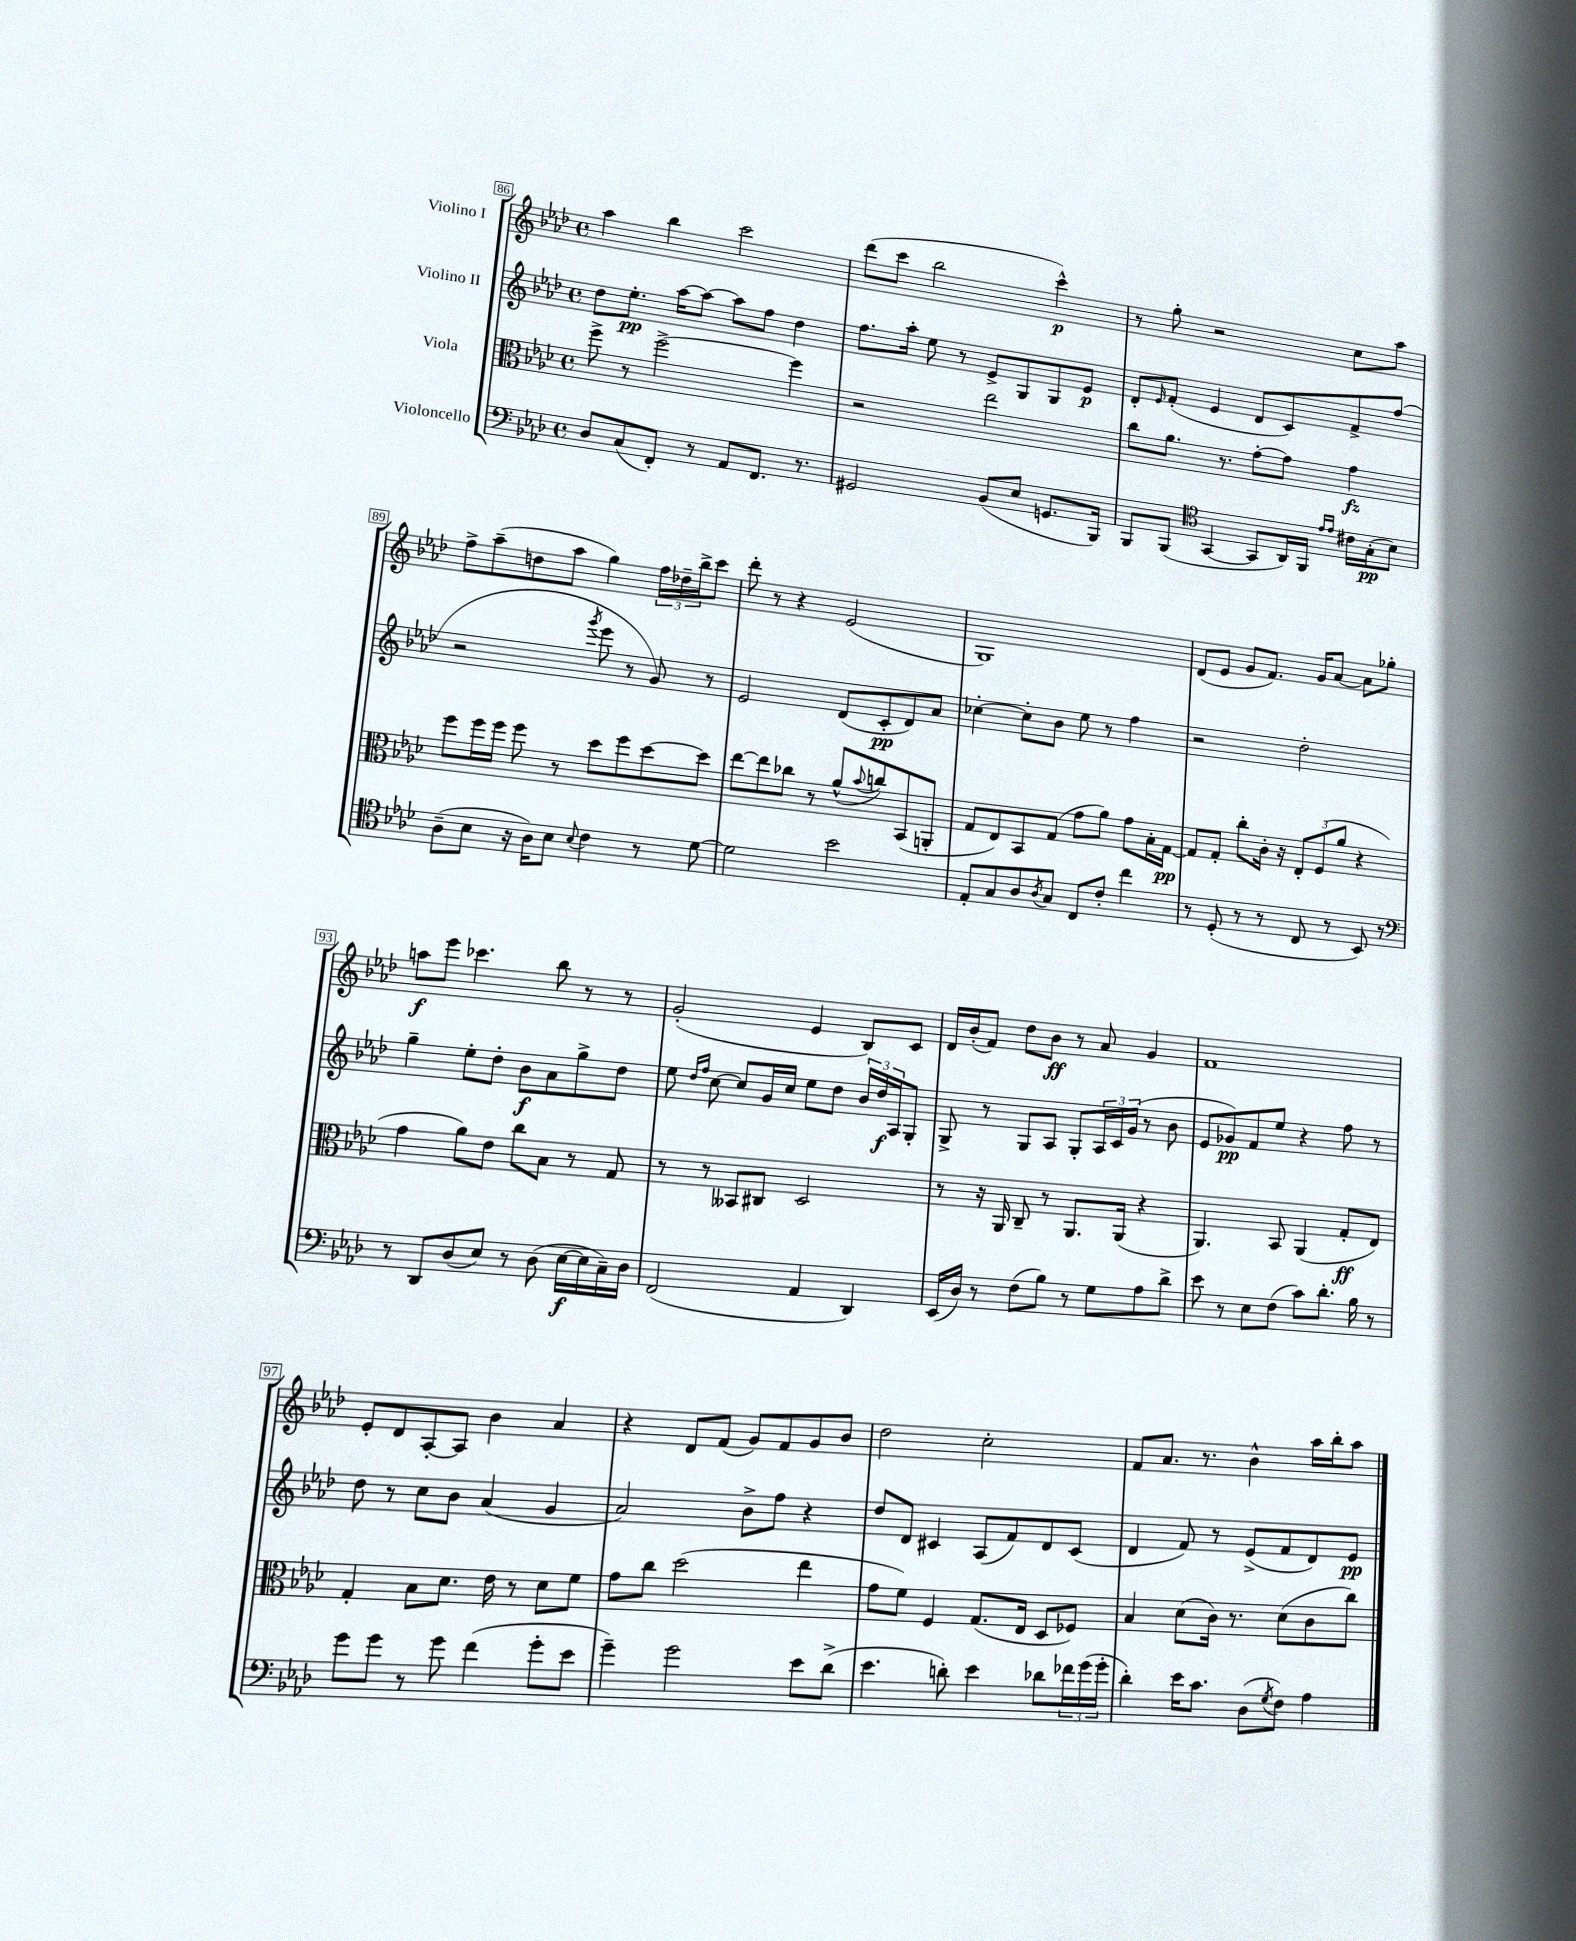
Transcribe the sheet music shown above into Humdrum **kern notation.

**kern	**kern	**kern	**kern
*staff4	*staff3	*staff2	*staff1
*clefF4	*clefC3	*clefG2	*clefG2
*k[b-e-a-d-]	*k[b-e-a-d-]	*k[b-e-a-d-]	*k[b-e-a-d-]
*M4/4	*M4/4	*M4/4	*M4/4
*met(c)	*met(c)	*met(c)	*met(c)
8D-	8ff^	8dd-	4aa-
(8C	8r	8.ee-'	.
8FF')	[2ff^	.	4bb-
.	.	[16aa-	.
8r	.	8aa-_	.
8AA-	.	8aa-]	2ccc
8.FF	.	8ff	.
.	4ff]	4dd-	.
8.r	.	.	.
=	=	=	=
2GG#	2r	8.ff	(8ddd-
.	.	.	8ccc
.	.	16aa-'	.
.	.	8ee-	2bb-
.	.	8r	.
(8BB-	2ee-	8e-^	.
8E-	.	8G	.
8.GG	.	8G	4ccc^^)
.	.	8e-	.
16BBB-)	.	.	.
=	=	=	=
8BBB-	8cc	8d-'	8r
.	.	16qqe-	.
(8BBB-	8.a-	(8f'	8gg'
*clefC4	*	*	*
[4GG	.	4e-	2r
.	8.r	.	.
8GG]	[8g'	8d-	.
16AA-)	8g]	8c)	.
16FF	.	.	.
16qqe-	.	.	.
16qqe-	.	.	.
16c#	4g	8f^	8cc
(16G'	.	.	.
8B-)	.	(8ff	8aa-
=	=	=	=
(8A-~	8ff	2r	8ff^
8B-	16ff	.	(8aa-~
.	16ff	.	.
16r	8ff	.	8dd
16A-)	.	.	.
8B-	8r	.	8aa-
8qqB-	.	8qggg	.
4c	8dd-	8eee-	4gg)
.	8ff	8r	.
8r	[8dd-	8g)	24ff
.	.	.	24dd-~
.	.	.	24bb-^
[8d-	8dd-]	8r	8ccc
=	=	=	=
2d-]	[8ee-	2e-	8ddd-'
.	8ee-]	.	8r
.	8cc-	.	4r
.	8r	.	.
2b-	(8a-^^	(8d-	(2e-
.	8qqb-	.	.
.	8cc)	8c'	.
.	(8BB-	8d-)	.
.	8AA'	8a-	.
=	=	=	=
8E-'	8G	[4cc-'	1G)
8G	8E-)	.	.
8A-	8BB-	8cc-']	.
8qA-	.	.	.
8G	(8G	8b-	.
8C	8g	8ee-	.
8c'	8a-)	8r	.
4cc	8g	4ff	.
.	16B-'	.	.
.	[16G	.	.
=	=	=	=
8r	8G]	2r	(8d-
(8D-'	8G'	.	8e-
8r	8cc'	.	8g
8r	16c'	.	8.f)
.	16r	.	.
8C	12E-'	2dd-'	.
.	.	.	16g
.	(12F	.	.
8r	.	.	[8a-
.	12a-	.	.
8BB-)	4r	.	8a-]
8r	.	.	8gg-'
=	=	=	=
*clefF4	*	*	*
8r	4g	4gg~	8aa
8DD-	.	.	8eee-
(8D-	8a-)	8ee-'	4.ccc-
8E-)	8e-	8dd-'	.
8r	8cc	8b-	.
(8D-	8B-	8a-	8bb-
[16E-	8r	8gg^	8r
16E-]	.	.	.
16C~)	8G	8dd-	8r
16D-	.	.	.
=	=	=	=
(2FF	8r	8ee-	(2g'
.	.	16qqdd-	.
.	.	16qqff	.
.	8r	[8cc	.
.	8BB--	8cc]	.
.	8C#	16g	.
.	.	16cc	.
4AA-	2D-	8ee-	4e-
.	.	8dd-	.
4DD-)	.	24b-	8B-)
.	.	24dd-	.
.	.	24A-	.
.	.	8G'	8c
=	=	=	=
(16EE-	8r	8G^	16d-
16D-)	.	.	(16b-'
8r	16r	8r	8f)
.	16AA-	.	.
(8F	8C~	8G	8dd-
8B-)	8r	8A-	8b-
8r	8.AA-	8G'	8r
8G	.	24A-	8a-
.	.	24c	.
.	(16AA-	.	.
.	.	(24g	.
8A-	4r	8r	4g
8d-^	.	8b-	.
=	=	=	=
8e-	4.AA-)	8e-	1f
8r	.	8g-)	.
8E-	.	8f	.
(8F	8BB-	8ee-	.
8c)	(4AA-	4r	.
8.d-'	.	.	.
.	8G'	8ff	.
16B-	.	.	.
8r	8E-)	8r	.
=	=	=	=
8g	4G'	8dd-	8e-'
8g	.	8r	8d-
8r	8B-	8cc	[8A-'
8g	8.d-	8b-	8A-]
(4f	.	(4a-	4b-
.	16e-	.	.
.	8r	.	.
8g'	8d-	4g	4a-
8e-	8f	.	.
=	=	=	=
4g~)	8g	2a-)	4r
.	8cc	.	.
2g	(2dd-	.	8d-
.	.	.	(8f
.	.	8b-^	8g)
.	.	8ff	8f
8e-	4ee-	4r	8g
(8d-^	.	.	8b-
=	=	=	=
4.e-	8g	8dd-	2dd-
.	8f)	8d-	.
.	4F	4c#	.
8d')	.	.	.
4e-	(8.G	(8A-	2cc'
.	.	8f)	.
.	16E-	.	.
8d-	8D-	8d-	.
24f-	8F-)	(8c#	.
(24g	.	.	.
24g'	.	.	.
=	=	=	=
4d-')	4B-	4d-	8f
.	.	.	8.a-
16e-	(8d-	8f)	.
8.c	.	.	8.r
.	16c)	8r	.
.	8.r	.	.
(8D-	.	(8e-^	4b-^^
8qG	.	.	.
8F)	(8d-	8f	.
4A-	8c	8d-)	16aa-
.	.	.	16bb-'
.	8cc)	8e-	8aa-
==	==	==	==
*-	*-	*-	*-
